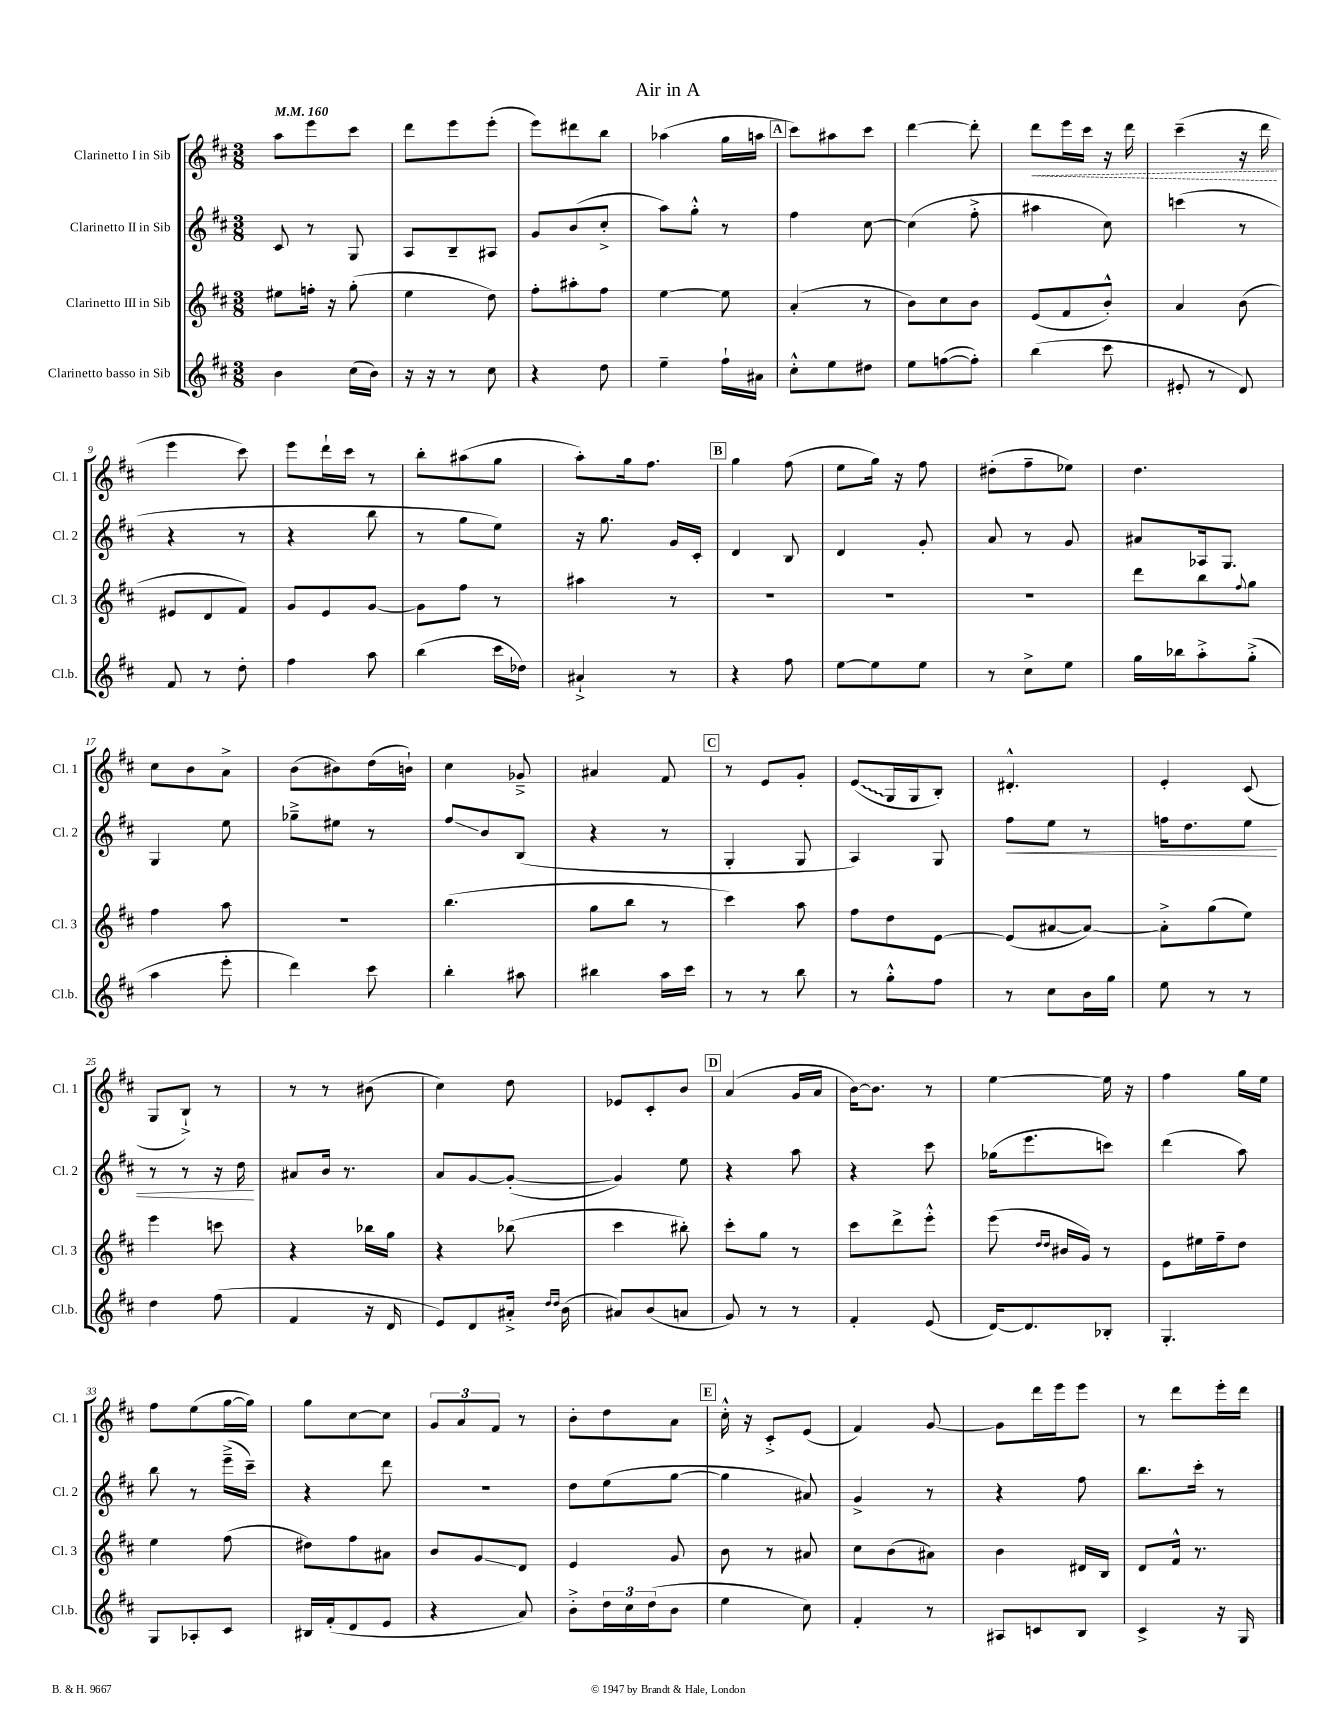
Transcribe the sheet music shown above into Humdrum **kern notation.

**kern	**kern	**kern	**kern
*staff4	*staff3	*staff2	*staff1
*clefG2	*clefG2	*clefG2	*clefG2
*k[f#c#]	*k[f#c#]	*k[f#c#]	*k[f#c#]
*M3/8	*M3/8	*M3/8	*M3/8
*MM160	*MM160	*MM160	*MM160
4b	8ee#	8c#	8aa
.	16ff'	8r	8eee
.	16r	.	.
(16cc#	(8gg'	8G	8ccc#
16b)	.	.	.
=	=	=	=
16r	4ee	8A	8ddd
16r	.	.	.
8r	.	8B~	8eee
8cc#	8dd)	8A#	(8eee'
=	=	=	=
4r	8ff#'	8g	8eee)
.	8aa#'	(8b	8ddd#
8dd	8ff#	8cc#'^	8bb
=	=	=	=
4ee~	[4ee	8aa)	(4aa-
.	.	8gg'^^	.
16ff#`	8ee]	8r	16gg
16a#	.	.	16aa
=	=	=	=
8cc#'^^	(4a'	4ff#	8ccc#)
8ee	.	.	8aa#
8dd#	8r	[8cc#	8ccc#
=	=	=	=
8ee	8b)	(4cc#]	[4ddd
([8ff	8cc#	.	.
8ff'])	8b	8ff#'^	8ddd']
=	=	=	=
(4bb	(8e	4aa#	8ddd
.	8f#	.	16eee
.	.	.	16ccc#
8ccc#	8b'^^)	8cc#)	16r
.	.	.	16ddd
=	=	=	=
8e#'	4a	(4ccc	(4ccc#~
8r	.	.	.
8d)	(8b	8r	16r
.	.	.	16ddd
=	=	=	=
8f#	8e#	4r	4eee
8r	8d	.	.
8dd'	8f#)	8r	8ccc#)
=	=	=	=
4ff#	8g	4r	8eee
.	8e	.	16ddd`
.	.	.	16ccc#
8aa	[8g	8bb	8r
=	=	=	=
(4bb	8g]	8r	8bb'
.	8ff#	8gg	(8aa#
16ccc#	8r	8ee)	8gg
16dd-)	.	.	.
=	=	=	=
4a#`^	4aa#	16r	8aa')
.	.	8.gg	.
.	.	.	16gg
.	.	.	8.ff#
8r	8r	16g	.
.	.	16c#'	.
=	=	=	=
4r	4.r	4d	4gg
8ff#	.	8B	(8ff#
=	=	=	=
[8ee	4.r	4d	8ee
8ee]	.	.	16gg)
.	.	.	16r
8ee	.	8g'	8ff#
=	=	=	=
8r	4.r	8a	(8dd#'
8cc#^	.	8r	8ff#~
8ee	.	8g	8ee-)
=	=	=	=
16gg	8ddd	8a#	4.dd
16bb-	.	.	.
8aa'^	8bb	16A-	.
.	.	8.G	.
.	8qqff#	.	.
(8gg'^	8gg	.	.
=	=	=	=
4aa	4ff#	4G	8cc#
.	.	.	8b
8eee'	8aa	8ee	8a^
=	=	=	=
4ddd)	4.r	8gg-~^	(8b
.	.	8ee#	8b#)
8ccc#	.	8r	(16dd
.	.	.	16b`)
=	=	=	=
4bb'	(4.bb	8ff#	4cc#
.	.	8b	.
8aa#	.	(8B	8g-~^
=	=	=	=
4bb#	8gg	4r	4a#
.	8bb	.	.
16aa	8r	8r	8f#
16ccc#	.	.	.
=	=	=	=
8r	4ccc#)	4G'	8r
8r	.	.	8e
8bb	8aa	8G	8g'
=	=	=	=
8r	8ff#	4A)	(8e
8gg'^^	8dd	.	16G
.	.	.	16G
8ff#	[8e	8G	8B')
=	=	=	=
8r	(8e]	8ff#	4.d#'^^
8cc#	[8a#	8ee	.
16b	8a#_)	8r	.
16gg	.	.	.
=	=	=	=
8ee	8a#'^]	16ff	4e'
.	.	8.dd	.
8r	(8gg	.	.
8r	8ee)	8ee	(8c#
=	=	=	=
4dd	4eee	8r	8G
.	.	8r	8B`^)
(8ff#	8ccc	16r	8r
.	.	16dd	.
=	=	=	=
4f#	4r	8a#	8r
.	.	16b	8r
.	.	8.r	.
16r	16bb-	.	(8b#
16d	16gg	.	.
=	=	=	=
8e)	4r	8a	4cc#)
8d	.	[8g	.
16a#'^	(8bb-	(8g'_	8dd
16qqdd	.	.	.
16qqdd	.	.	.
(16b	.	.	.
=	=	=	=
8a#)	4ccc#	4g])	8e-
(8b	.	.	8c#'
8a	8bb#')	8ee	8b
=	=	=	=
8g)	8ccc#'	4r	(4a
8r	8gg	.	.
8r	8r	8aa	16g
.	.	.	16a
=	=	=	=
4f#'	8ccc#	4r	[16b)
.	.	.	8.b]
.	8ddd^	.	.
(8e	8eee'^^	8ccc#	8r
=	=	=	=
[16d)	(8eee	(16gg-	[4ee
8.d]	.	8.eee	.
.	16qqdd	.	.
.	16qqdd	.	.
.	16b#	.	.
.	16g)	.	.
8B-'	8r	8ccc)	16ee]
.	.	.	16r
=	=	=	=
4.G'	8e	(4ddd	4ff#
.	16ee#	.	.
.	16ff#~	.	.
.	8dd	8aa)	16gg
.	.	.	16ee
=	=	=	=
8G	4ee	8bb	8ff#
8A-'	.	8r	(8ee
8c#	(8ff#	(16eee~^	[16gg
.	.	16ccc#~)	16gg])
=	=	=	=
16B#	8dd#)	4r	8gg
(16f#'	.	.	.
8d	8ff#	.	[8cc#
8e	8a#	8ddd	8cc#]
=	=	=	=
4r	8b	4.r	12g
.	.	.	12a
.	8g	.	.
.	.	.	12f#
8a)	8d	.	8r
=	=	=	=
8b'^	4e	8dd	8b'
24dd	.	(8ee	8dd
24cc#	.	.	.
(24dd	.	.	.
8b	8g	[8gg	8a
=	=	=	=
4ee	8b	4gg]	16cc#'^^
.	.	.	16r
.	8r	.	8c#'^
8cc#)	8a#	8a#)	(8e
=	=	=	=
4f#'	8cc#	4g^	4f#)
.	(8b	.	.
8r	8a#)	8r	[8g
=	=	=	=
8A#	4b	4r	8g]
8c	.	.	16ddd
.	.	.	16eee
8B	16d#	8ff#	8eee
.	16B	.	.
=	=	=	=
4c#^	8d	8.bb	8r
.	16f#^^	.	8ddd
.	8.r	16ccc#'	.
16r	.	8r	16eee'
16G	.	.	16ddd
==	==	==	==
*-	*-	*-	*-
